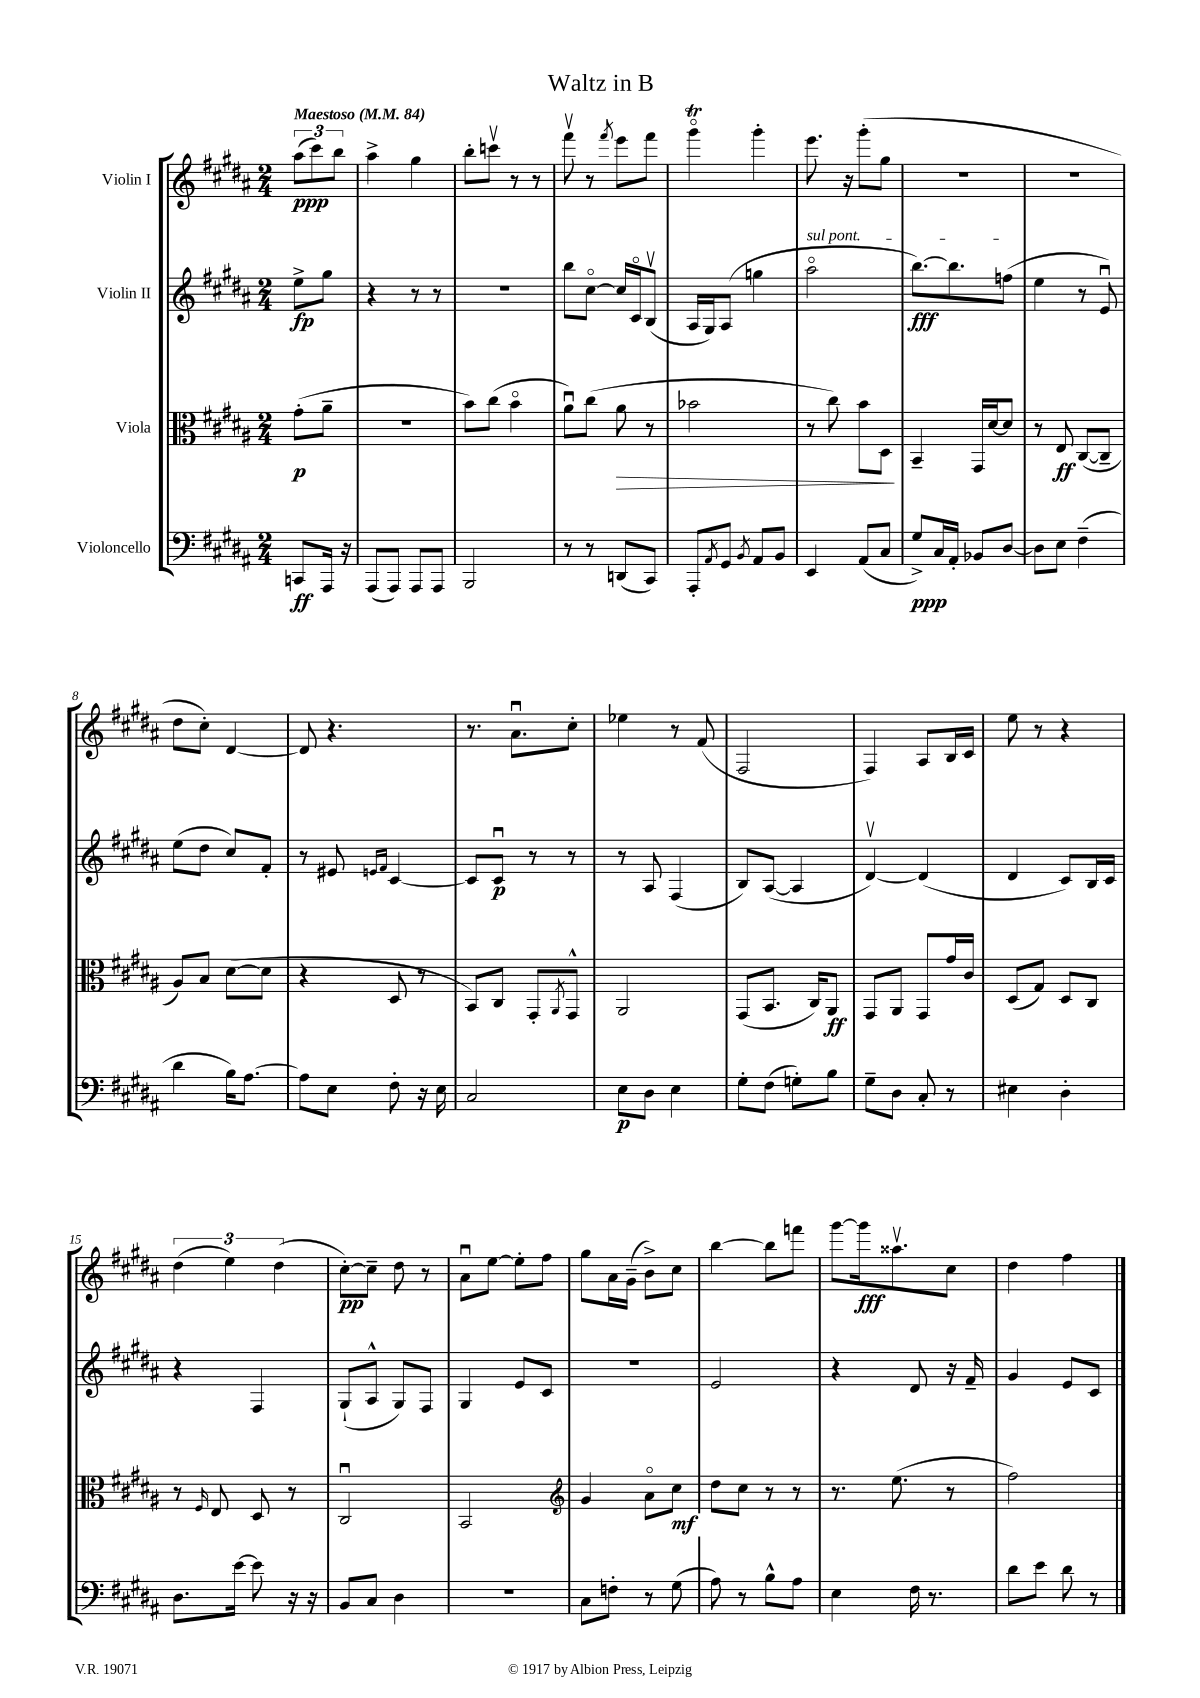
\header { title = "Waltz in B" }
<<
\new StaffGroup <<
\new Staff = "s0" \with { instrumentName = "Violin I" } {
    \clef treble \key b \major \numericTimeSignature \time 2/4 \partial 4 \tempo "Maestoso" 4 = 84
    \tuplet 3/2 { ais''8\ppp( cis'''8) b''8 } |
    ais''4-> gis''4 |
    b''8-. c'''8\upbow r8 r8 |
    fis'''8\upbow r8 \acciaccatura { fis'''8 } e'''8 fis'''8 |
    gis'''4\flageolet\trill gis'''4-. |
    e'''8. r16 gis'''8-.( gis''8 |
    R2 |
    R2 |
    dis''8 cis''8-.) dis'4~ |
    dis'8 r4. |
    r8. ais'8.\downbow cis''8-. |
    ees''4 r8 fis'8( |
    fis2 |
    fis4) ais8 b16 cis'16 |
    e''8 r8 r4 |
    \tuplet 3/2 { dis''4( e''4) dis''4( } |
    cis''8~-.\pp) cis''8-- dis''8 r8 |
    ais'8\downbow e''8~ e''8-. fis''8 |
    gis''8 ais'16 gis'16--( b'8->) cis''8 |
    b''4~ b''8 f'''8 |
    gis'''8~ gis'''16\fff aisis''8.\upbow cis''8 |
    dis''4 fis''4 \bar "|." |
}
\new Staff = "s1" \with { instrumentName = "Violin II" } {
    \clef treble \key b \major \numericTimeSignature \time 2/4 \partial 4
    e''8->\fp gis''8 |
    r4 r8 r8 |
    r2 |
    b''8 cis''8~\flageolet cis''16 cis'16\flageolet b8\upbow( |
    ais16 gis16) ais8( g''4 |
    \once \override TextSpanner.bound-details.left.text = \markup { \italic "sul pont." } ais''2\flageolet\startTextSpan |
    b''8.~\fff) b''8. f''8\stopTextSpan( |
    e''4 r8 e'8\downbow) |
    e''8( dis''8 cis''8) fis'8-. |
    r8 eis'8 \grace { e'16 fis'16 } cis'4~ |
    cis'8 cis'8\downbow\p r8 r8 |
    r8 ais8 fis4( |
    b8) ais8~( ais4 |
    dis'4~\upbow) dis'4( |
    dis'4 cis'8) b16 cis'16 |
    r4 fis4 |
    gis8-!( ais8-^ gis8) fis8 |
    gis4 e'8 cis'8 |
    R2 |
    e'2 |
    r4 dis'8 r16 fis'16-- |
    gis'4 e'8 cis'8 \bar "|." |
}
\new Staff = "s2" \with { instrumentName = "Viola" } {
    \clef alto \key b \major \numericTimeSignature \time 2/4 \partial 4
    gis'8-.\p( ais'8-- |
    R2 |
    b'8) cis''8( b'4\flageolet |
    ais'8\downbow) cis''8( ais'8\> r8 |
    bes'2 |
    r8 cis''8) b'8 dis8\! |
    b,4-- gis,16 dis'16~ dis'8 |
    r8 e8\ff cis8~( cis8-- |
    ais8) b8 dis'8~( dis'8 |
    r4 dis8 r8 |
    b,8) cis8 gis,8-. \acciaccatura { ais,8 } gis,8-^ |
    ais,2 |
    gis,8( b,8. cis16) ais,8\ff |
    gis,8 ais,8 gis,8 gis'16 cis'16 |
    dis8( gis8) dis8 cis8 |
    r8 \grace { fis16 } e8 dis8 r8 |
    cis2\downbow |
    b,2 |
    \clef treble gis'4 ais'8\flageolet cis''8\mf |
    dis''8 cis''8 r8 r8 |
    r8. e''8.( r8 |
    fis''2) \bar "|." |
}
\new Staff = "s3" \with { instrumentName = "Violoncello" } {
    \clef bass \key b \major \numericTimeSignature \time 2/4 \partial 4
    c,8\ff ais,,16 r16 |
    ais,,8( ais,,8) ais,,8 ais,,8 |
    b,,2 |
    r8 r8 d,8( cis,8) |
    ais,,8-. \acciaccatura { ais,8 } gis,8 \acciaccatura { b,8 } ais,8 b,8 |
    e,4 ais,8( cis8 |
    gis8->\ppp) cis16 ais,16-. bes,8 dis8~ |
    dis8 e8 fis4--( |
    dis'4 b16) ais8.~ |
    ais8 e8 fis8-. r16 e16 |
    cis2 |
    e8\p dis8 e4 |
    gis8-. fis8( g8-.) b8 |
    gis8-- dis8 cis8-. r8 |
    eis4 dis4-. |
    dis8. e'16~ e'8 r16 r16 |
    b,8 cis8 dis4 |
    r2 |
    cis8 f8-. r8 gis8( |
    ais8) r8 b8-^ ais8 |
    e4 fis16 r8. |
    dis'8 e'8 dis'8 r8 \bar "|." |
}
>>
>>
